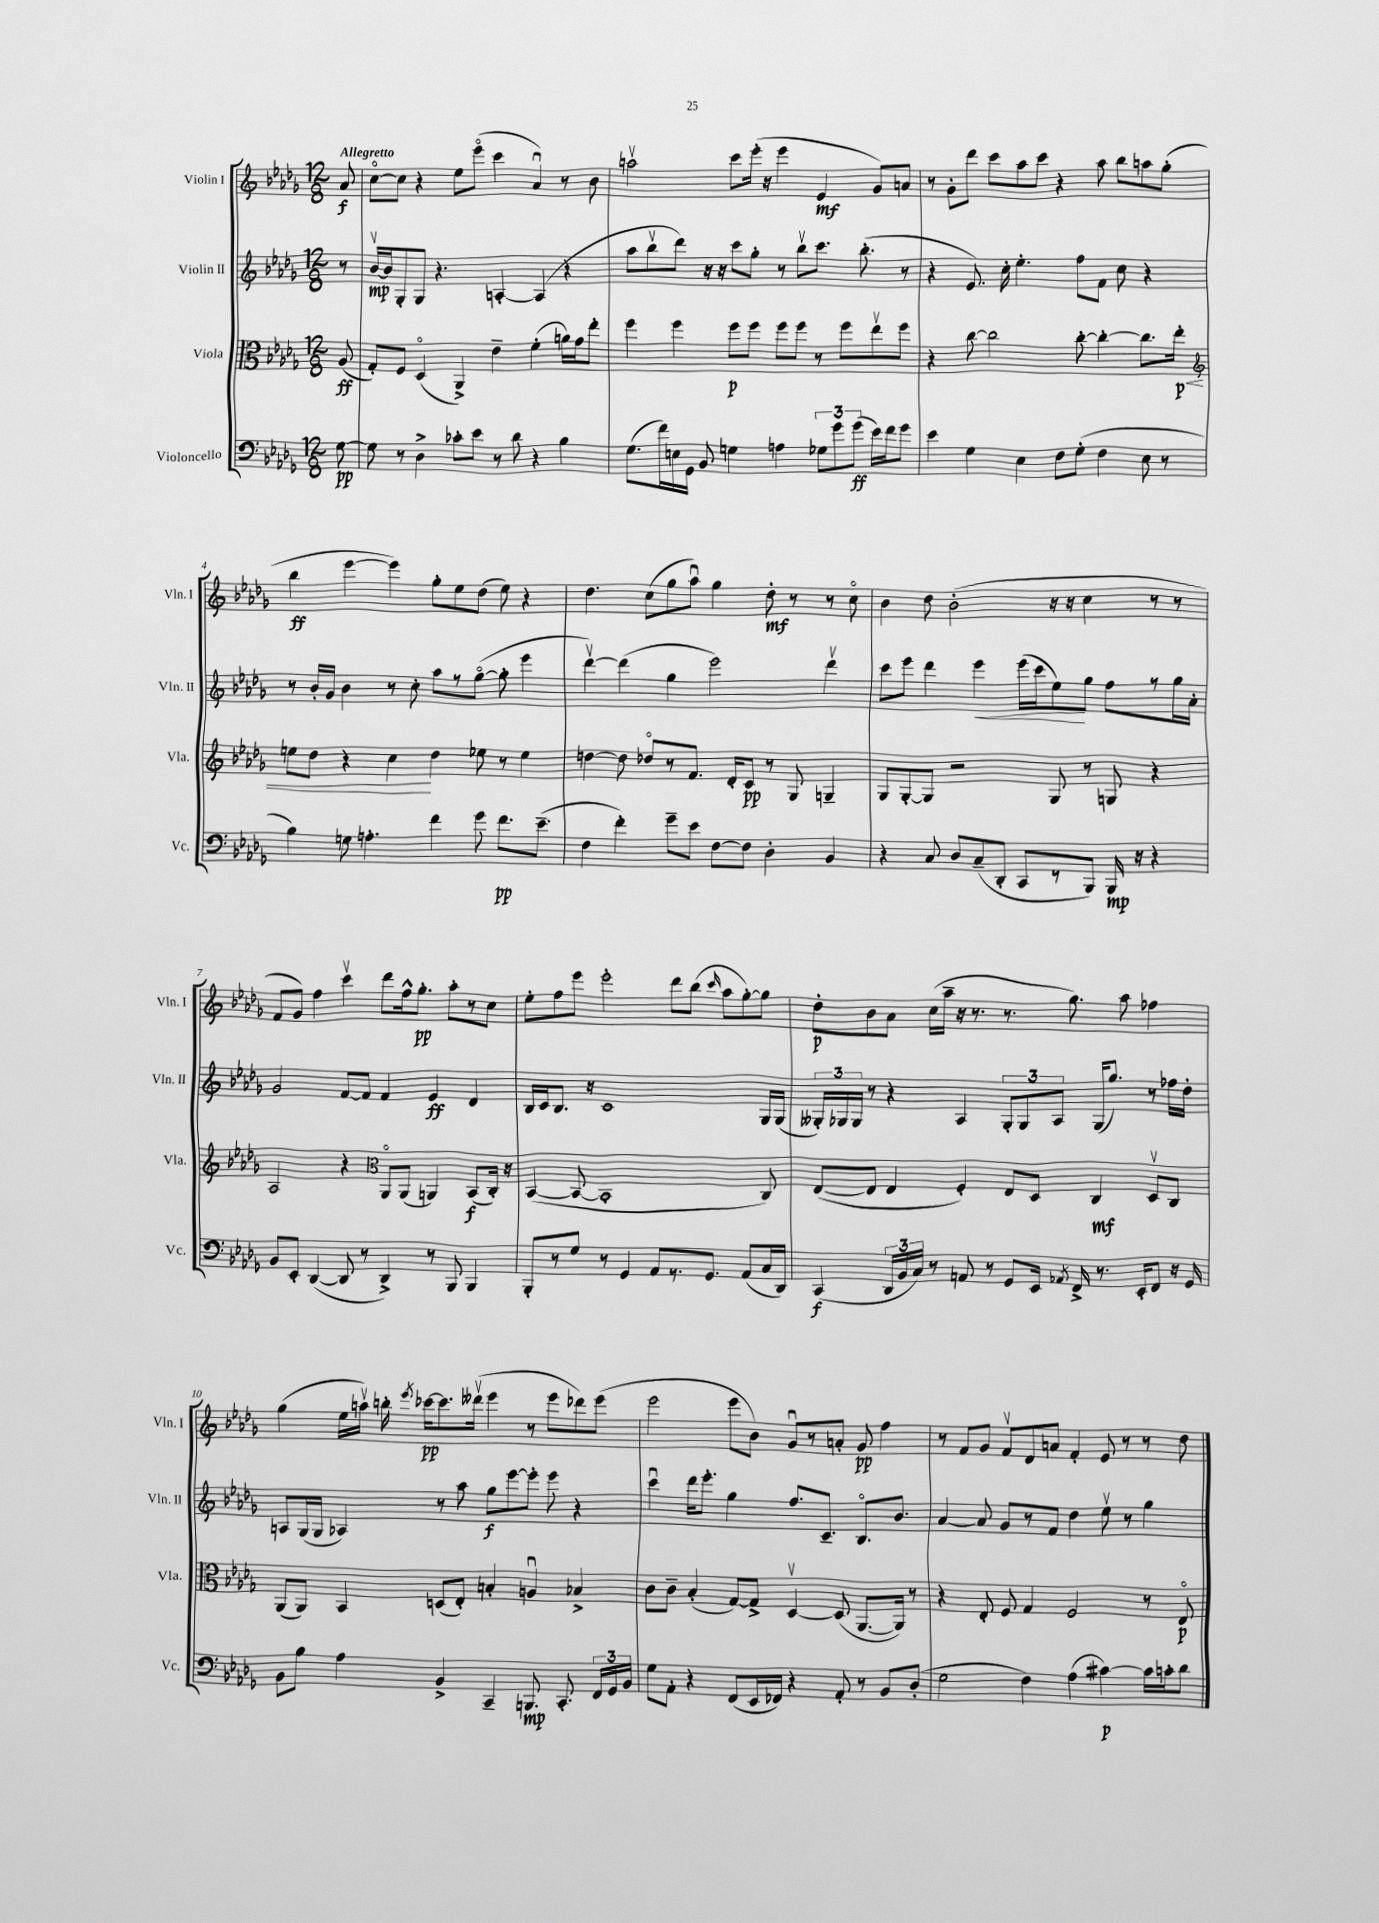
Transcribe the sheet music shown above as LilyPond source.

<<
\new StaffGroup <<
\new Staff = "s0" \with { instrumentName = "Violin I" shortInstrumentName = "Vln. I" } {
    \clef treble \key des \major \numericTimeSignature \time 12/8 \partial 8 \tempo "Allegretto"
    \autoBeamOff aes'8\f |
    c''8[~\flageolet c''8] r4 ees''8[ ees'''8]\flageolet( c'''4 aes'4\downbow) r8 bes'8 |
    a''2\upbow c'''8[ ees'''16]-.( r16 ees'''4 ees'4\mf ges'8[) a'8] |
    r8 ges'8[-. des'''8] c'''8[ aes''8 c'''8] r4 aes''8 bes''8[ a''8 ges''8]-.( |
    bes''4\ff ees'''4~ ees'''4) ges''8[-. ees''8 des''8]( ees''8) r4 |
    des''4. c''8[( ges''8 aes''8]\downbow) ges''4 des''8-.\mf r8 r8 c''8\flageolet |
    bes'4 des''8 bes'2-.( r16 r16 c''4 r8 r8 |
    f'8[ ges'8]) f''4 c'''4\upbow des'''8[ f''16-^ ges''8.]-.\pp aes''8[-. r8 c''8] |
    ees''8[-. f''8 ees'''8] ees'''2-. des'''8[ bes''8]( \grace { c'''16 } aes''8[ ges''8~-.) ges''8] |
    des''8[-.\p bes'8 aes'8] c''16[( aes''16]-- r16 r8. r8. ges''8.) aes''8 fes''4 |
    ges''4( ees''16[ a''16]\upbow) b''16-. \acciaccatura { ees'''8 } ces'''16[~\pp ces'''8. deses'''16]\upbow( ees'''4 r8 ees'''8[ des'''8) ees'''8]( |
    ees'''2 ees'''8[ bes'8]) ges'8[\downbow r8 a'8]-. ges'8\pp f''4 |
    r8 f'8[ ges'8] f'8[\upbow des'8 a'8] f'4-. ees'8 r8 r8 des''8 \bar "|." |
}
\new Staff = "s1" \with { instrumentName = "Violin II" shortInstrumentName = "Vln. II" } {
    \clef treble \key des \major \numericTimeSignature \time 12/8 \partial 8
    \autoBeamOff r8 |
    bes'16[~\upbow\mp bes'16 ges8-. ges8] r4. a4~-. a4( r4 |
    aes''8[ bes''8\upbow des'''8]) r16 r16 c'''8[ ges''8]-. r8 bes''8[\upbow c'''8.] bes''8.-.( r8 |
    r4 ees'8.) c''16-. ees''4.-. f''8[ f'8] c''8 r4 |
    r8 bes'16[-. ges'16] bes'4 r8 c''8-. aes''8[ r8 ges''8]~\flageolet( ges''8-. ees'''4 |
    des'''4~\upbow) des'''4( ges''4 ees'''2) des'''4\upbow |
    c'''8[ ees'''8] des'''4 ees'''4\< ees'''16[( c'''16 ees''8\!) ges''8] f''8[ r8 ges''16 aes'16]-. |
    ges'2 f'8[~ f'8] f'4 ees'4\ff des'4 |
    bes16[ c'16 bes8.] r16 c'1 ges16[ ges16]( |
    \tuplet 3/2 { geses16[-.) ges16 ges16] } r8 r4 aes4 \tuplet 3/2 { ges8[-. ges8 aes8] } ges16[( ges''8.]) r8 fes''16[ des''16]-. |
    a8[ ges16( ges16] aes4) r8 aes''8 ges''8[\f ees'''8~ ees'''8]-. ees'''8 r4 |
    c'''4\downbow des'''16[ ees'''8.]-. ges''4 f''8.[ c'8.]-- bes8.[\flageolet bes'8.] |
    aes'4~ aes'8 ges'8[ r8 f'8] des''4 ees''8\upbow r8 ges''4 \bar "|." |
}
\new Staff = "s2" \with { instrumentName = "Viola" shortInstrumentName = "Vla." } {
    \clef alto \key des \major \numericTimeSignature \time 12/8 \partial 8
    \autoBeamOff aes8\ff( |
    ges8[-.) f8] des4\flageolet( aes,4->) ees'4-- f'4-.( a'16[) ges'16 ees''8]-. |
    f''4 f''4 f''8[\p f''8] f''8[ f''8] r8 f''8[ ees''8\upbow f''8] |
    r4 c''8~ c''2 c''8~-. c''4~-. c''8.[ ees''16]-.\p\< |
    \clef treble e''8[ des''8] r4 c''4\! des''4 ees''8 r8 ees''4 |
    d''4~ d''8 des''8[\flageolet r8 f'8.] des'16[-. c'8]\pp r8 ges8 g4-- |
    ges8[ ges8~-. ges8] r2 ges8 r8 g8 r4 |
    aes2 r4 \clef alto aes,8[\flageolet aes,8]( a,4) bes,8[\f( c16]-.) r16 |
    bes,4~( bes,8~ bes,1-. c8) |
    ees8[~( ees8] ees4 f4-.) ees8[ des8] c4\mf des8[\upbow c8] |
    aes,8[( aes,8]) bes,4 d8[( ees8]-.) b4-. a4\downbow bes4-> |
    c'8[ c'8]-- bes4-.( ges8[~) ges8]-> des4~\upbow des8( aes,8.[~ aes,16]) r8 |
    r4 ees8-. f8 ges4 f2 r8 ees8\flageolet\p \bar "|." |
}
\new Staff = "s3" \with { instrumentName = "Violoncello" shortInstrumentName = "Vc." } {
    \clef bass \key des \major \numericTimeSignature \time 12/8 \partial 8
    \autoBeamOff ges8~\pp |
    ges8 r8 des4-> ces'8[-. ees'8] r8 des'8 r4 bes4 |
    ges8.[( f'16) e16 ges,16] bes,8 g4 a4 \tuplet 3/2 { ges8[ ges'8 ges'8]\ff( } ees'16[) f'16 ges'8] |
    ees'4 ges4 ees4 f8[ ges8]-.( f4 ees8 r8 |
    bes4) g8 a4.-. f'4 ges'8 f'8.[\pp ees'8.]--( |
    f4 f'4-.) ges'8[-- ees'8] f8[~ f8] des4-. bes,4 |
    r4 c8 des8[ c8--( des,8]-. c,8[ r8 bes,,8]) bes,,16\mp r16 r4 |
    bes,8[ ees,8]-. des,4~( des,8 r8 des,4->) r8 bes,,8 bes,,4 |
    bes,,8[-. r8 ges8] r8 ges,4 aes,8[ r8. ges,8.] aes,8[( c16 des,16]) |
    c,4\f( \tuplet 3/2 { des,16[ bes,16 c16]) } r8 a,8 r8 ges,8[ ees,16] \acciaccatura { aes,8 } f,16-> r8. ees,16[-. f,8] r16 ges,16 |
    bes,8[ bes8] aes4 bes,4-> c,4-- b,,8.\mp c,8.-. \tuplet 3/2 { f,16[ ges,16 bes,16] } |
    ges8[ aes,8]-. r4 f,8[( ees,16 fes,16]) r4 aes,8-. r8 bes,8[ des8]-.( |
    ges2 f4) aes4( cis'4~\p) cis'16[ c'16-. des'8] \bar "|." |
}
>>
>>
